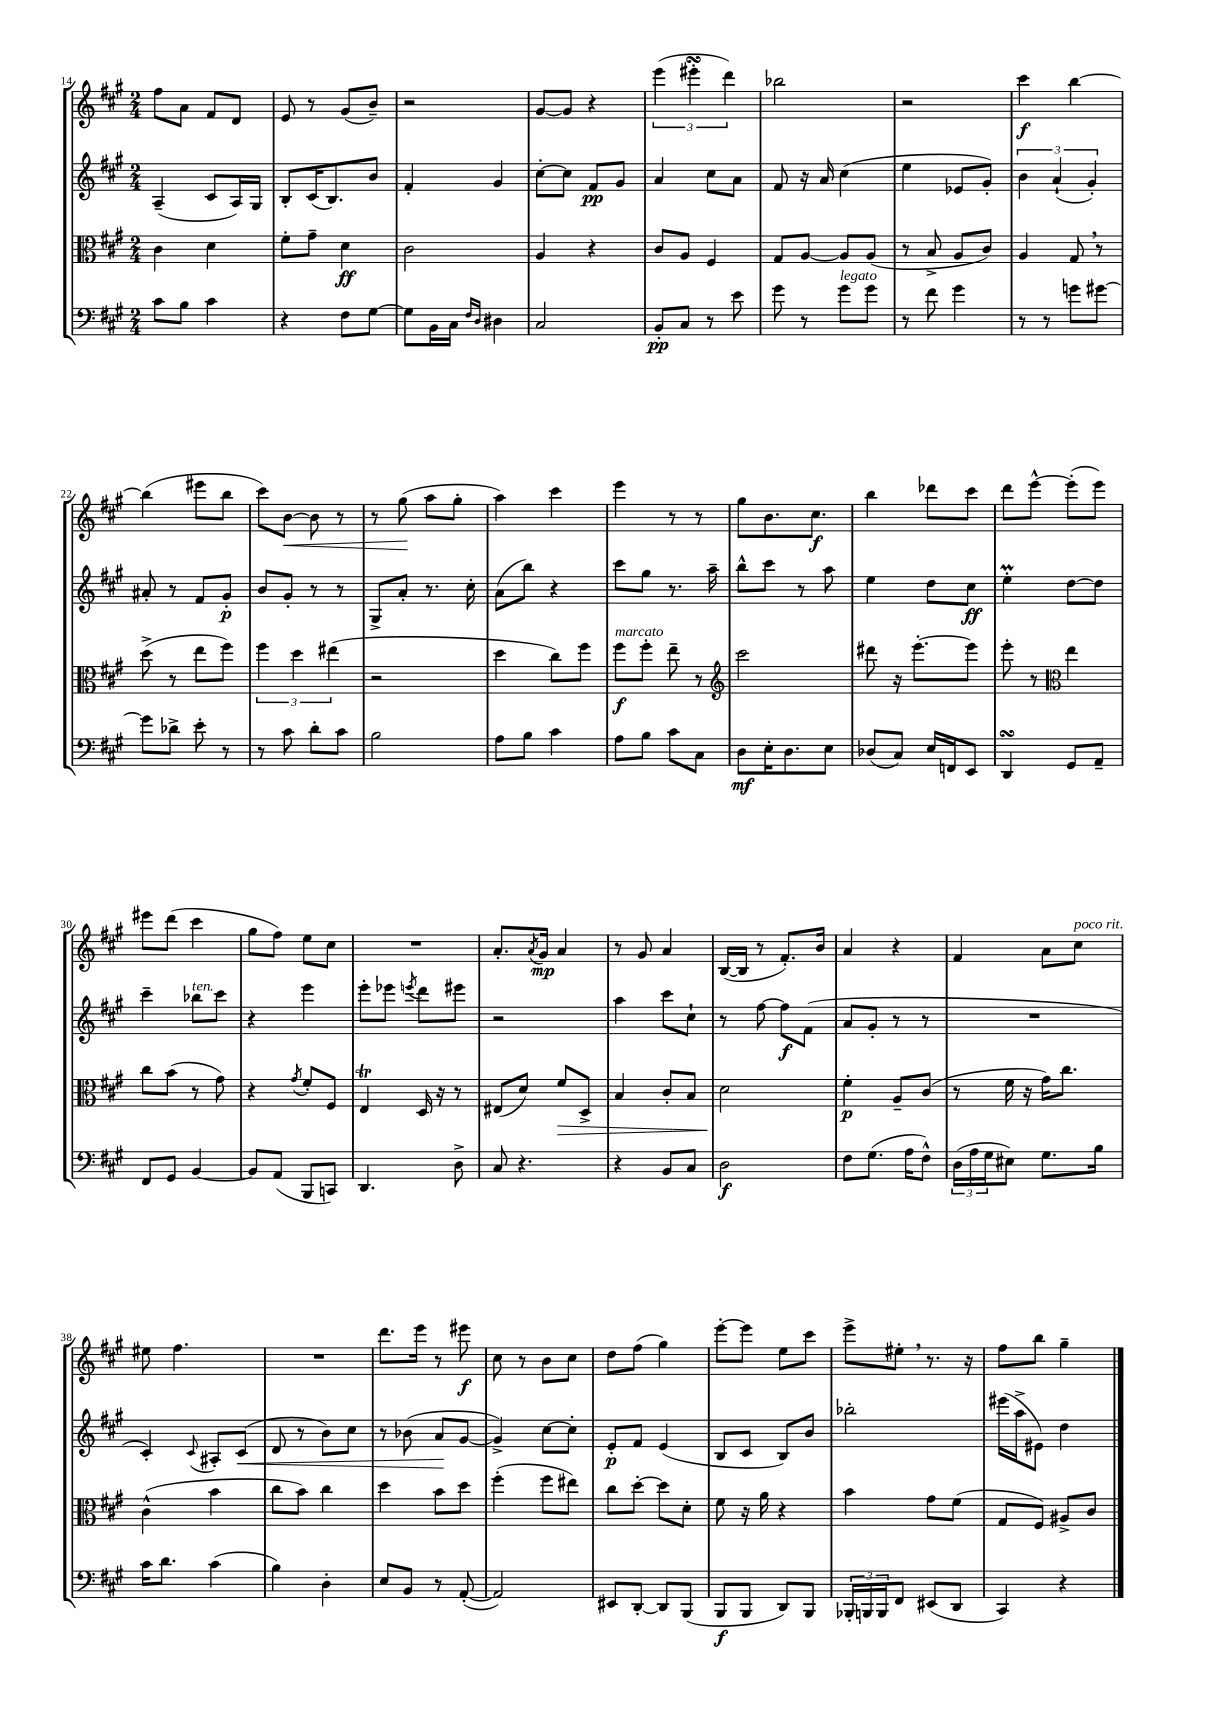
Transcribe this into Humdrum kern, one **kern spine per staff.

**kern	**kern	**kern	**kern
*staff4	*staff3	*staff2	*staff1
*clefF4	*clefC3	*clefG2	*clefG2
*k[f#c#g#]	*k[f#c#g#]	*k[f#c#g#]	*k[f#c#g#]
*M2/4	*M2/4	*M2/4	*M2/4
8c#	4c#	(4A~	8ff#
8B	.	.	8a
4c#	4d	8c#	8f#
.	.	16A)	8d
.	.	16G#	.
=	=	=	=
4r	8f#'	8B'	8e
.	8g#~	(16c#	8r
.	.	8.B)	.
8F#	4d	.	(8g#
[8G#	.	8b	8b~)
=	=	=	=
8G#]	2c#	4f#'	2r
16BB	.	.	.
16C#	.	.	.
16qqF#	.	.	.
16qqD	.	.	.
4D#	.	4g#	.
=	=	=	=
2C#	4A	[8cc#'	[8g#
.	.	8cc#]	8g#]
.	4r	8f#	4r
.	.	8g#	.
=	=	=	=
8BB'	8c#	4a	(6eee
8C#	8A	.	.
.	.	.	6eee#'
8r	4F#	8cc#	.
.	.	.	6ddd)
8e	.	8a	.
=	=	=	=
8g#	8G#	8f#	2bb-
8r	[8A	16r	.
.	.	16a	.
8g#	8A]	(4cc#	.
8g#	(8A	.	.
=	=	=	=
8r	8r	4ee	2r
8f#	8B^	.	.
4g#	8A	8e-	.
.	8c#)	8g#')	.
=	=	=	=
8r	4A	6b	4ccc#
8r	.	.	.
.	.	(6a`	.
8g	8G#	.	[4bb
.	.	6g#')	.
[8g#	8r	.	.
=	=	=	=
8g#]	(8dd^	8a#'	(4bb]
8d-^	8r	8r	.
8e'	8ee	8f#	8eee#
8r	8ff#)	8g#'	8bb
=	=	=	=
8r	6ff#	8b	8ccc#)
8c#	.	8g#'	[8b
.	6dd	.	.
8d'	.	8r	8b]
.	(6ee#	.	.
8c#	.	8r	8r
=	=	=	=
2B	2r	8G#^	8r
.	.	8a'	(8gg#
.	.	8.r	8aa
.	.	.	8gg#'
.	.	16cc#'	.
=	=	=	=
8A	4dd	(8a	4aa)
8B	.	8bb)	.
4c#	8cc#)	4r	4ccc#
.	8ff#	.	.
=	=	=	=
8A	8ff#	8ccc#	4eee
8B	8ff#'	8gg#	.
8c#	8ee~	8.r	8r
8C#	8r	.	8r
.	.	16aa~	.
=	=	=	=
*	*clefG2	*	*
8D	2ccc#	8bb^^	8gg#
16E'	.	8ccc#	8.b
8.D	.	.	.
.	.	8r	.
.	.	.	8.cc#
8E	.	8aa	.
=	=	=	=
(8D-	8ddd#	4ee	4bb
8C#)	16r	.	.
.	[8.eee'	.	.
16E	.	8dd	8ddd-
16FF	.	.	.
8EE	8eee]	8cc#	8ccc#
=	=	=	=
4DD	8eee'	4ee'	8ddd
.	8r	.	[8eee^^
*	*clefC3	*	*
8GG#	4ee	[8dd	(8eee']
8AA~	.	8dd]	8eee)
=	=	=	=
8FF#	8cc#	4ccc#~	8eee#
8GG#	(8b	.	(8ddd
[4BB	8r	8bb-	4ccc#
.	8g#)	8ccc#	.
=	=	=	=
8BB]	4r	4r	8gg#
(8AA	.	.	8ff#)
.	8qg#	.	.
8BBB	8f#'	4eee	8ee
8CC)	8F#	.	8cc#
=	=	=	=
4.DD	4E	8eee'	2r
.	.	8eee-	.
.	.	8qeee	.
.	16D	8ddd	.
.	16r	.	.
8D^	8r	8eee#	.
=	=	=	=
8C#	(8E#	2r	8.a'
4.r	8d)	.	.
.	.	.	8qa
.	.	.	16g#
.	8f#	.	4a
.	8D^	.	.
=	=	=	=
4r	4B	4aa	8r
.	.	.	8g#
8BB	8c#'	8ccc#	4a
8C#	8B	8cc#`	.
=	=	=	=
2D	2d	8r	([16B
.	.	.	16B]
.	.	[8ff#	8r
.	.	8ff#]	8.f#')
.	.	(8f#	.
.	.	.	16b
=	=	=	=
8F#	4f#'	8a	4a
(8.G#	.	8g#'	.
.	8A~	8r	4r
16A	.	.	.
8F#^^)	(8c#	8r	.
=	=	=	=
(24D	8r	2r	4f#
24A	.	.	.
24G#	.	.	.
8E#)	16f#	.	.
.	16r	.	.
8.G#	16g#)	.	8a
.	8.cc#	.	.
.	.	.	8cc#
16B	.	.	.
=	=	=	=
16c#	(4c#^^	4c#')	8ee#
8.d	.	.	.
.	.	.	4.ff#
.	.	8qqc#	.
(4c#	4b	8A#'	.
.	.	(8c#	.
=	=	=	=
4B)	8cc#	8d	2r
.	8b)	8r	.
4D'	4cc#	8b)	.
.	.	8cc#	.
=	=	=	=
8E	4dd	8r	8.ddd
8BB	.	(8b-	.
.	.	.	16eee
8r	8b	8a	8r
([8AA'	8dd	[8g#	8eee#
=	=	=	=
2AA])	(4ff#'	4g#^])	8cc#
.	.	.	8r
.	8ff#	[8cc#	8b
.	8ee#)	8cc#']	8cc#
=	=	=	=
8EE#	8cc#	8e'	8dd
[8DD'	[8dd'	8f#	(8ff#
8DD]	8dd]	(4e	4gg#)
(8BBB	8d'	.	.
=	=	=	=
8BBB	8f#	8B	[8eee'
8BBB	16r	8c#	8eee]
.	16a	.	.
8DD)	4r	8B)	8ee
8BBB	.	8b	8ccc#
=	=	=	=
24BBB-'	4b	2bb-'	8eee^
24BBB	.	.	.
24BBB	.	.	.
8FF#	.	.	8ee#'
(8EE#	8g#	.	8.r
8DD	(8f#	.	.
.	.	.	16r
=	=	=	=
4CC#)	8G#	(16eee#	8ff#
.	.	16aa^	.
.	8F#)	8e#)	8bb
4r	8A#^	4dd	4gg#~
.	8c#	.	.
==	==	==	==
*-	*-	*-	*-
